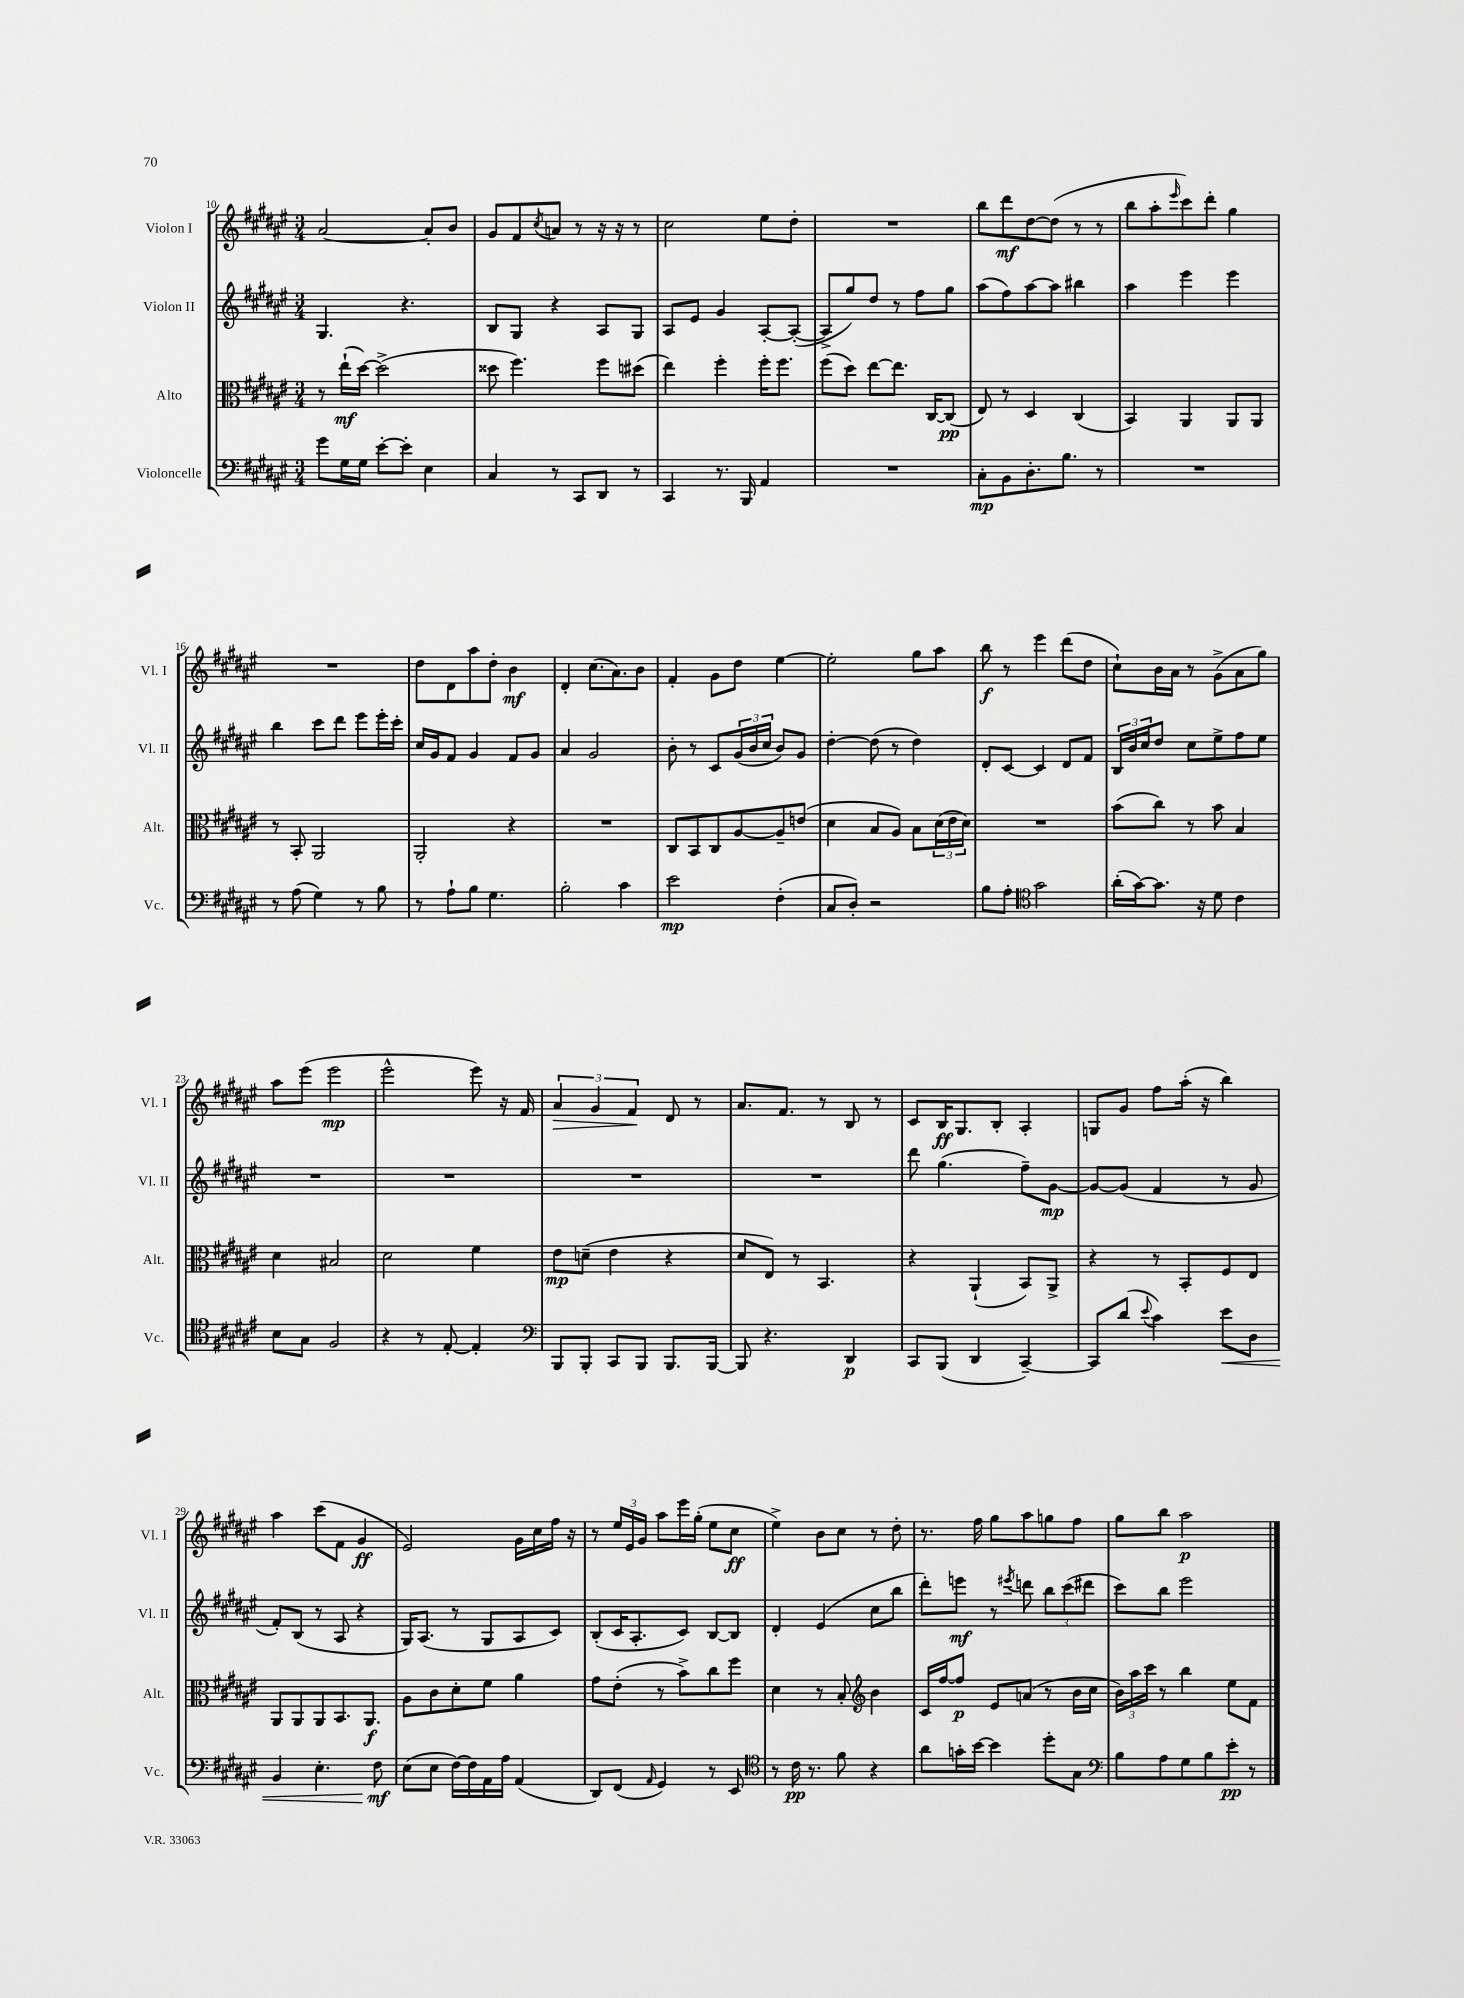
<<
\new StaffGroup <<
\new Staff = "s0" \with { instrumentName = "Violon I" shortInstrumentName = "Vl. I" } {
    \clef treble \key fis \major \numericTimeSignature \time 3/4
    ais'2~ ais'8-. b'8 |
    gis'8 fis'8 \acciaccatura { cis''8 } a'8 r8 r16 r16 r8 |
    cis''2 eis''8 dis''8-. |
    R2. |
    b''8 dis'''8\mf dis''8~ dis''8( r8 r8 |
    b''8 ais''8-. \grace { eis'''16 } cis'''8) dis'''8-. gis''4 |
    R2. |
    dis''8 dis'8 ais''8 dis''8-. b'4\mf |
    dis'4-. cis''8.( ais'8.) b'8 |
    fis'4-. gis'8 dis''8 eis''4~ |
    eis''2-. gis''8 ais''8 |
    b''8\f r8 eis'''4 dis'''8( dis''8 |
    cis''8-!) b'16 ais'16 r8 gis'8->( ais'8 gis''8) |
    ais''8 eis'''8( eis'''2\mp |
    eis'''2-^ eis'''8) r16 fis'16 |
    \tuplet 3/2 { ais'4\> gis'4 fis'4\! } dis'8 r8 |
    ais'8. fis'8. r8 b8 r8 |
    cis'8 b16\ff gis8. b8-. ais4-. |
    g8 gis'8 fis''8 ais''16-.( r16 b''4) |
    ais''4 cis'''8( fis'8 gis'4\ff |
    eis'2) gis'16 cis''16 fis''16 r16 |
    r8 \tuplet 3/2 { eis''16 eis'16 gis'16 } ais''8 eis'''16 gis''16-.( eis''8 cis''8\ff |
    eis''4->) b'8 cis''8 r8 dis''8-. |
    r8. fis''16 gis''8 ais''8 g''8 fis''8 |
    gis''8 b''8 ais''2\p \bar "|." |
}
\new Staff = "s1" \with { instrumentName = "Violon II" shortInstrumentName = "Vl. II" } {
    \clef treble \key fis \major \numericTimeSignature \time 3/4
    gis4. r4. |
    b8 gis8 r4 ais8 gis8 |
    ais8 eis'8 gis'4 ais8~-. ais8~-.( |
    ais8-> gis''8) dis''8 r8 fis''8 gis''8 |
    ais''8( fis''8) ais''8~ ais''8 bis''4 |
    ais''4 eis'''4 eis'''4 |
    b''4 cis'''8 dis'''8 eis'''8 eis'''16-. cis'''16-. |
    cis''16 gis'16 fis'8 gis'4 fis'8 gis'8 |
    ais'4 gis'2 |
    b'8-. r8 cis'8 \tuplet 3/2 { gis'16( b'16 cis''16 } b'8) gis'8 |
    dis''4~-. dis''8( r8 dis''4) |
    dis'8-. cis'8~ cis'4 dis'8 fis'8 |
    \tuplet 3/2 { b16 b'16 cis''16 } dis''8 cis''8 eis''8-> fis''8 eis''8 |
    R2. |
    R2. |
    R2. |
    R2. |
    dis'''8 gis''4.( fis''8--) gis'8~\mp |
    gis'8~ gis'8( fis'4 r8 gis'8 |
    fis'8-.) b8( r8 ais8 r4 |
    gis16) ais8.( r8 gis8 ais8 cis'8) |
    b8-.( cis'16 ais8.-. cis'8) b8~ b8 |
    dis'4-. eis'4( cis''8 b''8 |
    dis'''8-.) e'''8\mf r8 \acciaccatura { eis'''8 } d'''8 \tuplet 3/2 { b''8 cis'''8( dis'''8 } |
    cis'''8) b''8 eis'''2 \bar "|." |
}
\new Staff = "s2" \with { instrumentName = "Alto" shortInstrumentName = "Alt." } {
    \clef alto \key fis \major \numericTimeSignature \time 3/4
    r8 eis''16-!\mf( dis''16~) dis''2->( |
    disis''8 fis''4.) fis''8 dis''8( |
    eis''4) fis''4-. fis''16-. fis''8. |
    fis''8( dis''8) eis''8~ eis''8. cis16~ cis8\pp( |
    eis8) r8 dis4 cis4( |
    b,4) ais,4 ais,8 ais,8 |
    r8 b,8-. ais,2 |
    ais,2-. r4 |
    R2. |
    cis8 b,8 cis8 ais8~ ais8-- e'8( |
    dis'4 b8 ais8) b8 \tuplet 3/2 { dis'16( eis'16 dis'16) } |
    R2. |
    b'8( cis''8) r8 b'8 b4 |
    dis'4 bis2 |
    dis'2 fis'4 |
    eis'8\mp d'8--( eis'4 r4 |
    dis'8 eis8) r8 b,4. |
    r4 ais,4-!( b,8) ais,8-> |
    r4 r8 b,8-. fis8 eis8 |
    ais,8 ais,8 ais,8 b,8. ais,8.\f |
    ais8 cis'8 dis'8-. fis'8 ais'4 |
    gis'8 eis'8-.( r8 b'8->) cis''8 fis''8 |
    dis'4 r8 b8-. \clef treble b'4 |
    cis'16 fis''16~ fis''8\p eis'8 a'8( r8 b'16 cis''16 |
    \tuplet 3/2 { b'16) ais''16 cis'''16 } r8 b''4 eis''8 fis'8 \bar "|." |
}
\new Staff = "s3" \with { instrumentName = "Violoncelle" shortInstrumentName = "Vc." } {
    \clef bass \key fis \major \numericTimeSignature \time 3/4
    gis'8 gis16 gis16 eis'8~-. eis'8-. eis4 |
    cis4 r8 cis,8 dis,8 r8 |
    cis,4 r8. b,,16 ais,4 |
    R2. |
    cis8-.\mp b,8 dis8.-. b8. r8 |
    R2. |
    r8 ais8( gis4) r8 b8 |
    r8 ais8-! b8 gis4. |
    b2-. cis'4 |
    eis'2\mp fis4-.( |
    cis8 dis8-.) r2 |
    b8 ais8-. \clef tenor gis'2 |
    ais'16-.( gis'16~) gis'8. r16 dis'8 cis'4 |
    b8 gis8 fis2 |
    r4 r8 eis8~-. eis4-. |
    \clef bass b,,8 b,,8-. cis,8 b,,8 b,,8. b,,16~ |
    b,,8 r4. dis,4\p |
    cis,8 b,,8( dis,4 cis,4~--) |
    cis,8 dis'8( \appoggiatura { eis'8 } cis'4) eis'8\< dis8 |
    b,4 eis4.-. fis8\mf\! |
    eis8( eis8 fis16~) fis16 ais,16 ais16 ais,4( |
    dis,8) fis,8( \grace { ais,16 } gis,4) r8 eis,8 |
    \clef tenor r8 cis'16\pp r8. fis'8 r4 |
    ais'8 g'16-. b'16~ b'4 dis''8-. gis8 |
    \clef bass b8 ais8 gis8 b8 eis'8-.\pp r8 \bar "|." |
}
>>
>>
\layout { \context { \Score currentBarNumber = #10 } }
